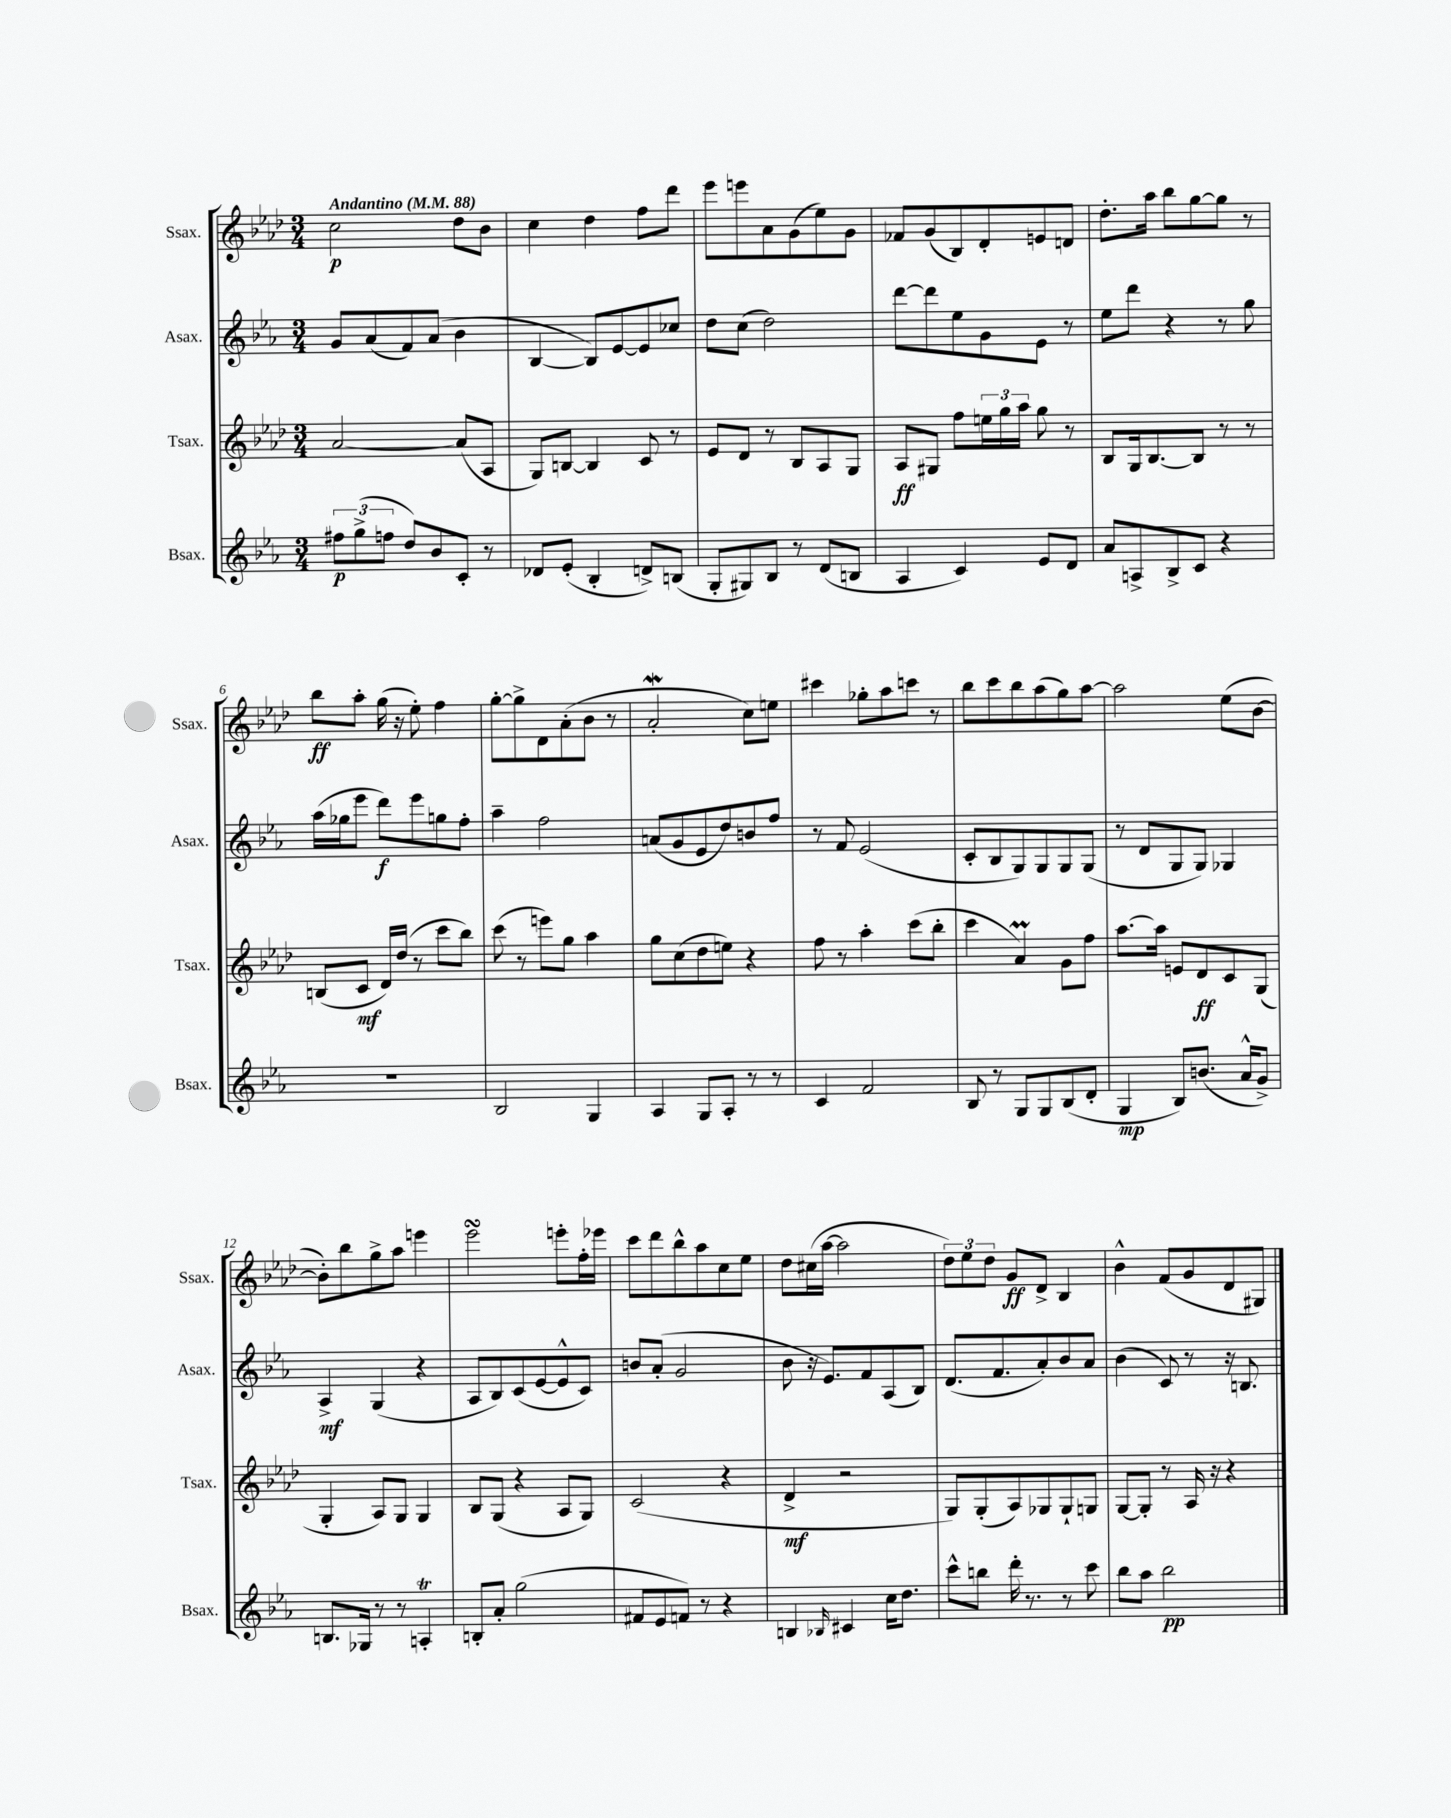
<<
\new StaffGroup <<
\new Staff = "s0" \with { instrumentName = "Ssax." shortInstrumentName = "Ssax." } {
    \clef treble \key aes \major \numericTimeSignature \time 3/4 \tempo "Andantino" 4 = 88
    c''2\p des''8 bes'8 |
    c''4 des''4 f''8 des'''8 |
    ees'''8 e'''8 aes'8 g'8( ees''8) g'8 |
    fes'8 g'8( bes8) des'8-. e'8 d'8 |
    des''8.-. aes''16 bes''8 g''8~ g''8 r8 |
    bes''8\ff aes''8-. g''16( r16 ees''8-.) f''4 |
    g''8~-. g''8-> des'8 aes'8-.( bes'8 r8 |
    aes'2-.\mordent c''8) e''8 |
    cis'''4 ges''8-. aes''8 c'''8 r8 |
    bes''8 c'''8 bes''8 aes''8( g''8) aes''8~ |
    aes''2 ees''8( bes'8~ |
    bes'8-.) bes''8 g''8-> aes''8 e'''4 |
    ees'''2\turn e'''8-. f''16-. ees'''16 |
    c'''8 des'''8 bes''8-^ aes''8 c''8 ees''8 |
    des''8 cis''16( aes''16~ aes''2 |
    \tuplet 3/2 { des''8) ees''8 des''8 } g'8\ff des'8-> bes4 |
    bes'4-^ f'8( g'8 des'8 gis8) \bar "|." |
}
\new Staff = "s1" \with { instrumentName = "Asax." shortInstrumentName = "Asax." } {
    \clef treble \key ees \major \numericTimeSignature \time 3/4
    g'8 aes'8( f'8) aes'8( bes'4 |
    bes4~ bes8) ees'8~ ees'8 ces''8 |
    d''8 c''8( d''2) |
    d'''8~ d'''8 ees''8 g'8 ees'8 r8 |
    ees''8 d'''8 r4 r8 g''8 |
    aes''16( ges''16 ees'''8 d'''8\f) ees'''8 g''8 f''8-. |
    aes''4-- f''2 |
    a'8( g'8 ees'8 d''8) b'8 f''8 |
    r8 f'8 ees'2( |
    c'8-. bes8 g8) g8 g8 g8( |
    r8 d'8 g8 g8) ges4 |
    aes4->\mf g4( r4 |
    aes8 bes8) c'8( ees'8~ ees'8-^ c'8) |
    b'8 aes'8-.( g'2 |
    bes'8 r16 ees'8.) f'8 aes8( bes8) |
    d'8.( f'8. aes'8-.) bes'8 aes'8 |
    bes'4( c'8) r8 r16 b8. \bar "|." |
}
\new Staff = "s2" \with { instrumentName = "Tsax." shortInstrumentName = "Tsax." } {
    \clef treble \key aes \major \numericTimeSignature \time 3/4
    aes'2~ aes'8( aes8 |
    g8) b8~ b4 c'8 r8 |
    ees'8 des'8 r8 bes8 aes8 g8 |
    aes8\ff gis8 f''8 \tuplet 3/2 { e''16 g''16 aes''16 } g''8 r8 |
    bes8 g16 bes8.~ bes8 r8 r8 |
    b8( c'8\mf des'16) des''16( r8 c'''8 bes''8) |
    c'''8( r8 e'''8) g''8 aes''4 |
    g''8 c''8( des''8 e''8) r4 |
    f''8 r8 aes''4-. c'''8( bes''8-. |
    c'''4 aes'4\prall) g'8 f''8 |
    aes''8.~ aes''16 e'8 des'8\ff c'8 g8( |
    g4-. aes8) g8 g4 |
    bes8 g8( r4 aes8 g8) |
    c'2( r4 |
    des'4->\mf r2 |
    g8) g8-.( aes8) ges8 ges8-! g8 |
    g8~ g8-. r8 aes16 r16 r4 \bar "|." |
}
\new Staff = "s3" \with { instrumentName = "Bsax." shortInstrumentName = "Bsax." } {
    \clef treble \key ees \major \numericTimeSignature \time 3/4
    \tuplet 3/2 { fis''8\p g''8->( f''8 } d''8) bes'8 c'8-. r8 |
    des'8 ees'8-.( bes4-. d'8->) b8( |
    g8-. gis8) bes8 r8 d'8( b8 |
    aes4 c'4) ees'8 d'8 |
    aes'8 a8-> bes8-> c'8 r4 |
    R2. |
    bes2 g4 |
    aes4 g8 aes8-. r8 r8 |
    c'4 f'2 |
    bes8 r8 g8 g8 bes8( d'8-. |
    g4\mp bes8) b'8.( aes'16-^ g'8->) |
    b8. ges16 r8 r8 a4-.\trill |
    b8-. aes'8-. g''2( |
    fis'8 ees'8 f'8) r8 r4 |
    b4 \grace { bes16 } cis'4 c''16 d''8. |
    c'''8-^ b''8 d'''16-. r8. r8 c'''8 |
    bes''8 aes''8 bes''2\pp \bar "|." |
}
>>
>>
